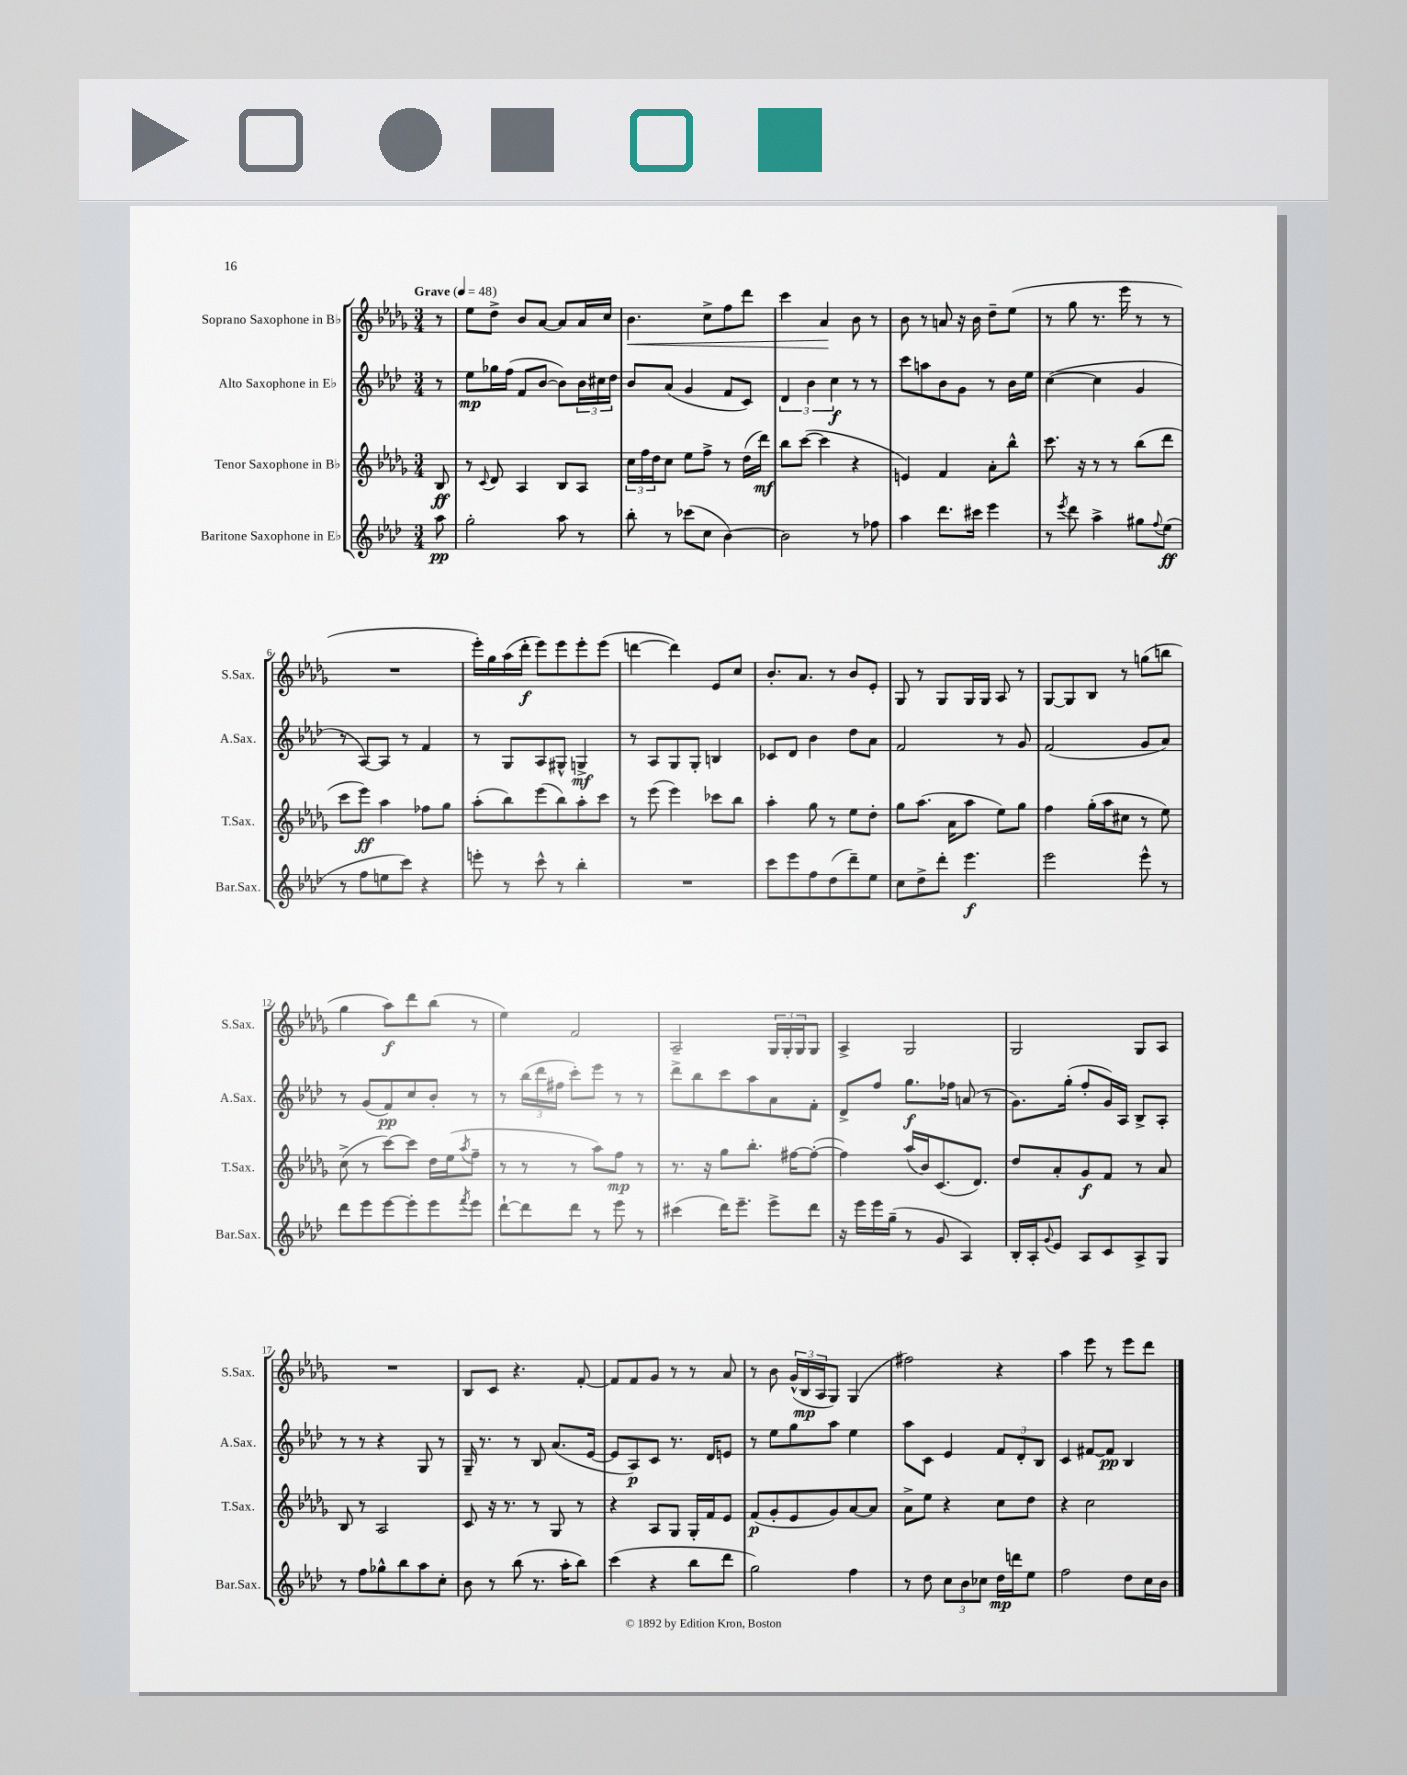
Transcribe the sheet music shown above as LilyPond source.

<<
\new StaffGroup <<
\new Staff = "s0" \with { instrumentName = "Soprano Saxophone in Bb" shortInstrumentName = "S.Sax." } {
    \clef treble \key des \major \numericTimeSignature \time 3/4 \partial 8 \tempo "Grave" 4 = 48
    r8 |
    ees''8 des''8-> bes'8 aes'8~ aes'8 aes'16 c''16 |
    bes'4.\< c''8-> f''8 des'''8 |
    c'''4 aes'4\! bes'8 r8 |
    bes'8 r8 a'8 r16 bes'16 des''8-- ees''8( |
    r8 ges''8 r8. ees'''16 r8 r8 |
    R2. |
    ees'''16-.) ges''16 aes''16( des'''16-.\f ees'''8) ees'''8 ees'''8-. ees'''8( |
    d'''4~ d'''4) ees'8 c''8 |
    bes'8.-. aes'8. r8 bes'8 ees'8-. |
    ges8 r8 ges8 ges16 ges16 aes8 r8 |
    ges8~ ges8 bes8 r8 g''8( b''8 |
    ges''4 aes''8\f) des'''8 bes''8( r8 |
    ees''4) f'2 |
    aes2-- \tuplet 3/2 { ges16 ges16-. ges16 } ges8 |
    aes4-> ges2 |
    ges2 ges8 aes8 |
    R2. |
    bes8 c'8 r4. f'8~-. |
    f'8 f'8 ges'8 r8 r8 aes'8 |
    r8 bes'8 \tuplet 3/2 { ges'16-^( bes16\mp aes16 } ges8) ges4( |
    fis''2) r4 |
    aes''4 ees'''8 r8 ees'''8 des'''8 \bar "|." |
}
\new Staff = "s1" \with { instrumentName = "Alto Saxophone in Eb" shortInstrumentName = "A.Sax." } {
    \clef treble \key aes \major \numericTimeSignature \time 3/4 \partial 8
    r8 |
    ees''8\mp ges''16 f''16( f'8 bes'8~ bes'8) \tuplet 3/2 { bes'16 cis''16 des''16 } |
    bes'8 aes'8( g'4 f'8 c'8) |
    \tuplet 3/2 { des'4 bes'4 c''4\f } r8 r8 |
    c'''8 a''8 bes'8 g'8 r8 bes'16 ees''16 |
    c''4~( c''4 g'4 |
    r8 aes8~) aes8 r8 f'4 |
    r8 g8 aes8 gis8-^ g4->\mf |
    r8 aes8 g8 g8-. b4 |
    ces'8 des'8 bes'4 des''8 aes'8 |
    f'2 r8 g'8 |
    f'2( g'8 aes'8) |
    r8 g'8( f'8\pp) c''8 bes'8-. r8 |
    r8 \tuplet 3/2 { bes''16( des'''16 fis''16 } c'''8-.) ees'''8 r8 r8 |
    des'''8-> bes''8 c'''8 aes''8 aes'8 f'8-. |
    des'8-> f''8 g''8.\f fes''16 a'8( r8 |
    g'8.) g''16-.( f''8-. g'16) aes16 bes8-> aes8-. |
    r8 r8 r4 g8 r8 |
    g16-- r8. r8 bes8 aes'8.( ees'16~ |
    ees'8 aes8\p) c'8 r8. des'16 e'8 |
    r8 ees''8 g''8 aes''8 ees''4 |
    aes''8 c'8 ees'4 \tuplet 3/2 { f'8 des'8-. bes8 } |
    c'4 fis'8~ fis'8\pp bes4 \bar "|." |
}
\new Staff = "s2" \with { instrumentName = "Tenor Saxophone in Bb" shortInstrumentName = "T.Sax." } {
    \clef treble \key des \major \numericTimeSignature \time 3/4 \partial 8
    bes8\ff |
    r8 \appoggiatura { c'8 } des'8 aes4 bes8 aes8 |
    \tuplet 3/2 { c''16 f''16 des''16 } c''8 ees''8 f''8-> r8 des''16( des'''16\mf) |
    bes''8 c'''8~( c'''4 r4 |
    e'4) f'4 aes'8-. bes''8-^ |
    c'''8. r16 r8 r8 bes''8( des'''8 |
    c'''8 ees'''8\ff) aes''4 fes''8 ges''8 |
    aes''8-.( bes''8) ees'''8( bes''8) aes''8-. c'''8 |
    r8 ees'''8( ees'''4) ces'''8 bes''8 |
    aes''4-. ges''8 r8 ees''8 des''8-. |
    ges''8 aes''8.( aes'16 aes''8 ees''8) ges''8 |
    f''4 ges''16-.( aes''16 cis''8 r8 ees''8) |
    c''8->( r8 c'''8~) c'''8 des''16 ees''16( \acciaccatura { aes''8 } f''8-- |
    r8 r8 r8 aes''8) f''8\mp r8 |
    r8. r16 ges''8 bes''8.-. fis''16~ fis''8~-.( |
    fis''4) aes''16( bes'16) c'8.( des'8.) |
    des''8 aes'8-. ges'8\f f'8 r8 aes'8 |
    bes8 r8 aes2 |
    c'8 r16 r8. r8 ges8 r8 |
    r4 aes8 ges8 ges16-. f'16 ees'8 |
    f'8\p( ges'8-. ees'8 ges'8) aes'8~ aes'8 |
    aes'8-> ees''8 r4 c''8 des''8 |
    r4 c''2 \bar "|." |
}
\new Staff = "s3" \with { instrumentName = "Baritone Saxophone in Eb" shortInstrumentName = "Bar.Sax." } {
    \clef treble \key aes \major \numericTimeSignature \time 3/4 \partial 8
    aes''8\pp |
    g''2-. aes''8 r8 |
    bes''8-. r8 ces'''8( c''8 bes'4~) |
    bes'2 r8 fes''8 |
    aes''4 des'''8. cis'''16 ees'''4 |
    r8 \acciaccatura { ees'''8 } des'''8 aes''4-> gis''8 \appoggiatura { f''8 } ees''8\ff( |
    r8 f''8 e''8 c'''8) r4 |
    e'''8-. r8 c'''8-^ r8 bes''4-. |
    R2. |
    c'''8 ees'''8 f''8 des''8( des'''8--) ees''8 |
    c''8 des''8-> des'''8-. ees'''4.\f |
    ees'''2 ees'''8-^ r8 |
    des'''8 ees'''8 ees'''8~ ees'''8-. ees'''8 \acciaccatura { f'''8 } ees'''8 |
    des'''8~-! des'''8 des'''8 r8 ees'''8 r8 |
    cis'''4( des'''16) ees'''8.-- ees'''8-> des'''8 |
    r16 ees'''16 ees'''16 g''16--( r8 g'8 aes4) |
    bes16-. aes16-. \appoggiatura { g'8 } ees'8 aes8 c'8 aes8-> g8 |
    r8 f''8 ges''8-^ bes''8 aes''8 c''8-. |
    bes'8 r8 bes''8( r8. aes''16-. bes''8) |
    c'''4( r4 bes''8 des'''8 |
    g''2) f''4 |
    r8 des''8 \tuplet 3/2 { c''8 bes'8 ces''8 } des''16\mp d'''16 ees''8 |
    f''2 des''8 c''16 bes'16 \bar "|." |
}
>>
>>
